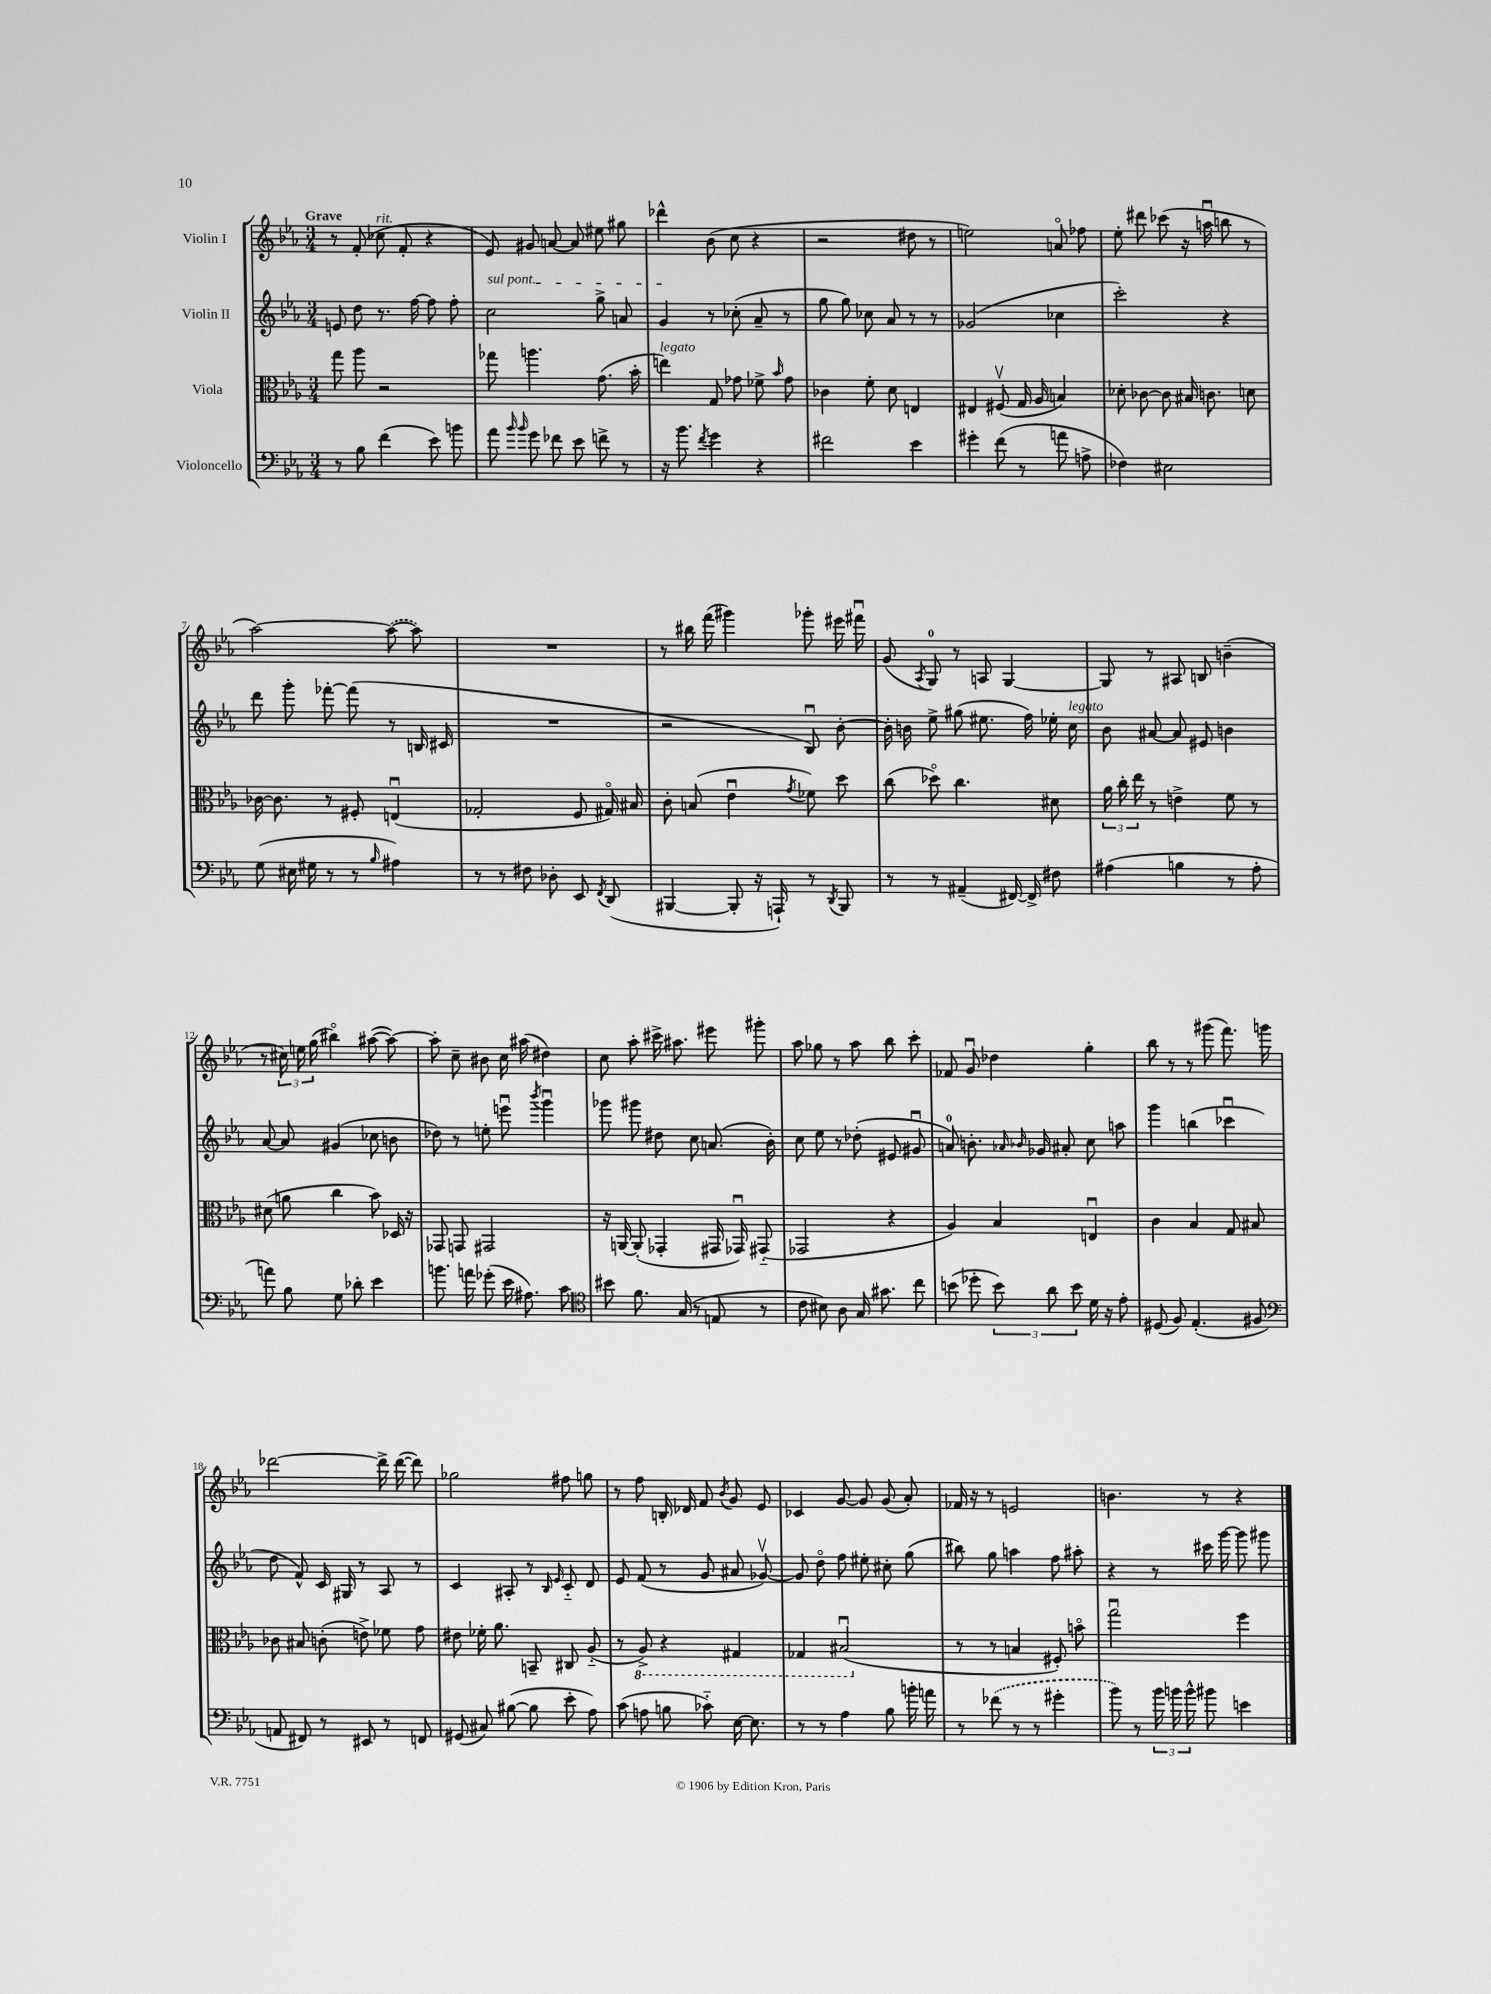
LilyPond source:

<<
\new StaffGroup <<
\new Staff = "s0" \with { instrumentName = "Violin I" } {
    \clef treble \key ees \major \numericTimeSignature \time 3/4 \tempo "Grave"
    \autoBeamOff r8 f'8-.( ces''8^\markup { \italic "rit." } f'8-. r4 |
    ees'8) gis'8 a'8~ a'8 eis''8 gis''8 |
    des'''4-^ bes'8( c''8 r4 |
    r2 dis''8 r8 |
    e''2) a'8\flageolet fes''8 |
    ees''8-. dis'''8 ces'''8( r16 a''16\downbow b''8 r8 |
    aes''2~) \once \slurDashed aes''8~( aes''8) |
    R2. |
    r8 bis''16 f'''16( gis'''4) ges'''8-. eis'''16 fis'''16\downbow |
    g'8( \acciaccatura { aes8 } g8-0) r8 a8 g4~ |
    g8 r8 ais8 b8 b'4--( |
    r8 \tuplet 3/2 { cis''16) e''16 g''16( } bis''4\flageolet) ais''8~( ais''8~) |
    ais''8-. c''8-- bis'8 c''16 ais''16( dis''4) |
    c''8 aes''8-. cis'''16-> ais''8. eis'''8 gis'''8-. |
    aes''8 ges''8 r8 aes''8 bes''8 c'''8-. |
    fes'8 g'8\downbow des''4 g''4-. |
    bes''8 r8 r8 gis'''8( f'''8.) g'''16 |
    des'''2~ des'''16-> des'''16~( des'''8) |
    ges''2 fis''8 g''8 |
    r8 f''8 b16-. des'16 f'8 \acciaccatura { bes'8 } g'8 ees'8 |
    ces'4 g'8~ g'8 g'8( aes'8-.) |
    fes'16 r16 r8 e'2 |
    b'4. r8 r4 \bar "|." |
}
\new Staff = "s1" \with { instrumentName = "Violin II" } {
    \clef treble \key ees \major \numericTimeSignature \time 3/4
    \autoBeamOff e'8 d''8 r8. f''16~ f''8 f''8-. |
    \once \override TextSpanner.bound-details.left.text = \markup { \italic "sul pont." } c''2\startTextSpan g''8-> a'8 |
    g'4\stopTextSpan r8 ces''8-.( aes'8-- r8 |
    g''8 g''8) ces''8 aes'8 r8 r8 |
    ges'2( ces''4 |
    c'''2-.) r4 |
    d'''8 g'''8-. fes'''8~-. fes'''8( r8 b16 cis'16 |
    R2. |
    r2 bes8\downbow) bes'8~-. |
    bes'16-. b'16 ees''8-> gis''8( eis''8. f''16) ees''16-. c''16^\markup { \italic "legato" } |
    bes'8 ais'8~ ais'8 eis'8 b'4 |
    aes'8~ aes'8 gis'4( ces''8 b'8 |
    des''8) r8 e''8-. e'''8\downbow \acciaccatura { bes'''8 } g'''4\downbow |
    ges'''8 gis'''8 dis''8 c''8 a'8.( bes'16-.) |
    c''8 ees''8 r8 des''8-.( eis'8 gis'8\downbow |
    a'8-0) b'8.-. \grace { aes'16 bes'16 } ges'16 ais'8-. c''8 a''8 |
    g'''4 b''4( ces'''4\downbow |
    d''8 f'8-^) c'16 gis16 r8 aes8 r8 |
    c'4 ais8-. r8 \grace { bes16 ees'16 } c'8-_ d'8 |
    ees'8 f'8( r8 g'8 ais'8 ges'8~\upbow) |
    ges'8 d''8\flageolet f''8 eis''8-. cis''8-. g''8( |
    bis''8) g''8 a''4 f''8 ais''8-. |
    r4 r8 cis'''16 g'''16~ g'''8 gis'''8 \bar "|." |
}
\new Staff = "s2" \with { instrumentName = "Viola" } {
    \clef alto \key ees \major \numericTimeSignature \time 3/4
    \autoBeamOff g''8 aes''8 r2 |
    ges''8 a''4. g'8.( bes'16-. |
    e''4^\markup { \italic "legato" }) g8 ges'8 fes'8-> \grace { bes'16 } ges'8 |
    ces'4 f'8-. d'8 e4 |
    eis4 fis8\upbow( g16 aes16 b4) |
    des'8-. ces'8~ ces'8 bis16 c'8. d'8 |
    ces'16~ ces'8. r8 fis8-. e4\downbow( |
    ges2-. f8 gis16\flageolet) bis16 |
    c'8-. b8( ees'4\downbow \acciaccatura { g'8 } fes'8) d''8 |
    c''8( des''8\flageolet) c''4. dis'8 |
    \tuplet 3/2 { aes'16 c''16-. ees''16 } r8 e'4-> f'8 r8 |
    dis'8( a'8 c''4 bes'8) des16 r16 |
    ges,8 g,8 gis,2 |
    r16 a,16~ a,8-.( ges,4-. gis,16 ges,16\downbow) gis,8-_( |
    ges,2 r4 |
    aes4) bes4 e4\downbow |
    c'4 bes4 g8 bis8 |
    ces'8 bis8 c'8-.( e'8->) fes'8 g'8 |
    eis'8 fes'16-. aes'8. b,8-- cis8 aes8-_( |
    r8 \ottava #-1 aes,8->) r4 gis,4 |
    ges,4 bis,2\downbow( \ottava #0 |
    r8 r8 b4 fis8-.) b'8\flageolet |
    g''2\downbow f''4 \bar "|." |
}
\new Staff = "s3" \with { instrumentName = "Violoncello" } {
    \clef bass \key ees \major \numericTimeSignature \time 3/4
    \autoBeamOff r8 bes8 f'4( ees'8) b'8 |
    aes'8 \grace { bes'16 bes'16 } g'8 fes'8 ees'8 f'8-> r8 |
    r16 bes'8. \acciaccatura { f'8 } g'4 r4 |
    fis'2 ees'4 |
    gis'4-. f'8( r8 a'8 a8-> |
    fes4) eis2 |
    g8( eis16 gis16 r8 r8 \grace { bes16 } ais4) |
    r8 r8 fis8 des8-. ees,8 \acciaccatura { f,8 } d,8( |
    bis,,4~ bis,,8-. r16 a,,16-!) r8 \acciaccatura { d,8 } bis,,8 |
    r8 r8 ais,4--( fis,16~) fis,16-> fis8 |
    ais4( b4 r8 ais8-. |
    a'8) bes8 g8 des'8-. ees'4 |
    b'8. a'16 ges'8-.( ees'16 ais8.) c'8 |
    \clef tenor bis'8 f'8. g16( r8 e8 r8 |
    c'8 bis8) aes8 g16 gis'8. c''8 |
    b'8( des''8-. \tuplet 3/2 { b'8) aes'8 b'8 } d'16 r16 ees'8-. |
    dis8( f8) ees4.-.( fis8 |
    \clef bass a,8 fis,8) r8 eis,8 r8 f,8 |
    gis,8( cis8) bis8~( bis8 ees'8-. aes8) |
    c'8( a8 b8 ces'8-_) ees16~ ees8. |
    r8 r8 aes4 bes8 b'16-. a'16 |
    r8 \once \slurDashed fes'8( r8 r8 gis'4-. |
    bes'8) r8 \tuplet 3/2 { bes'16 b'16 b'16-^ } bis'8 e'4 \bar "|." |
}
>>
>>
